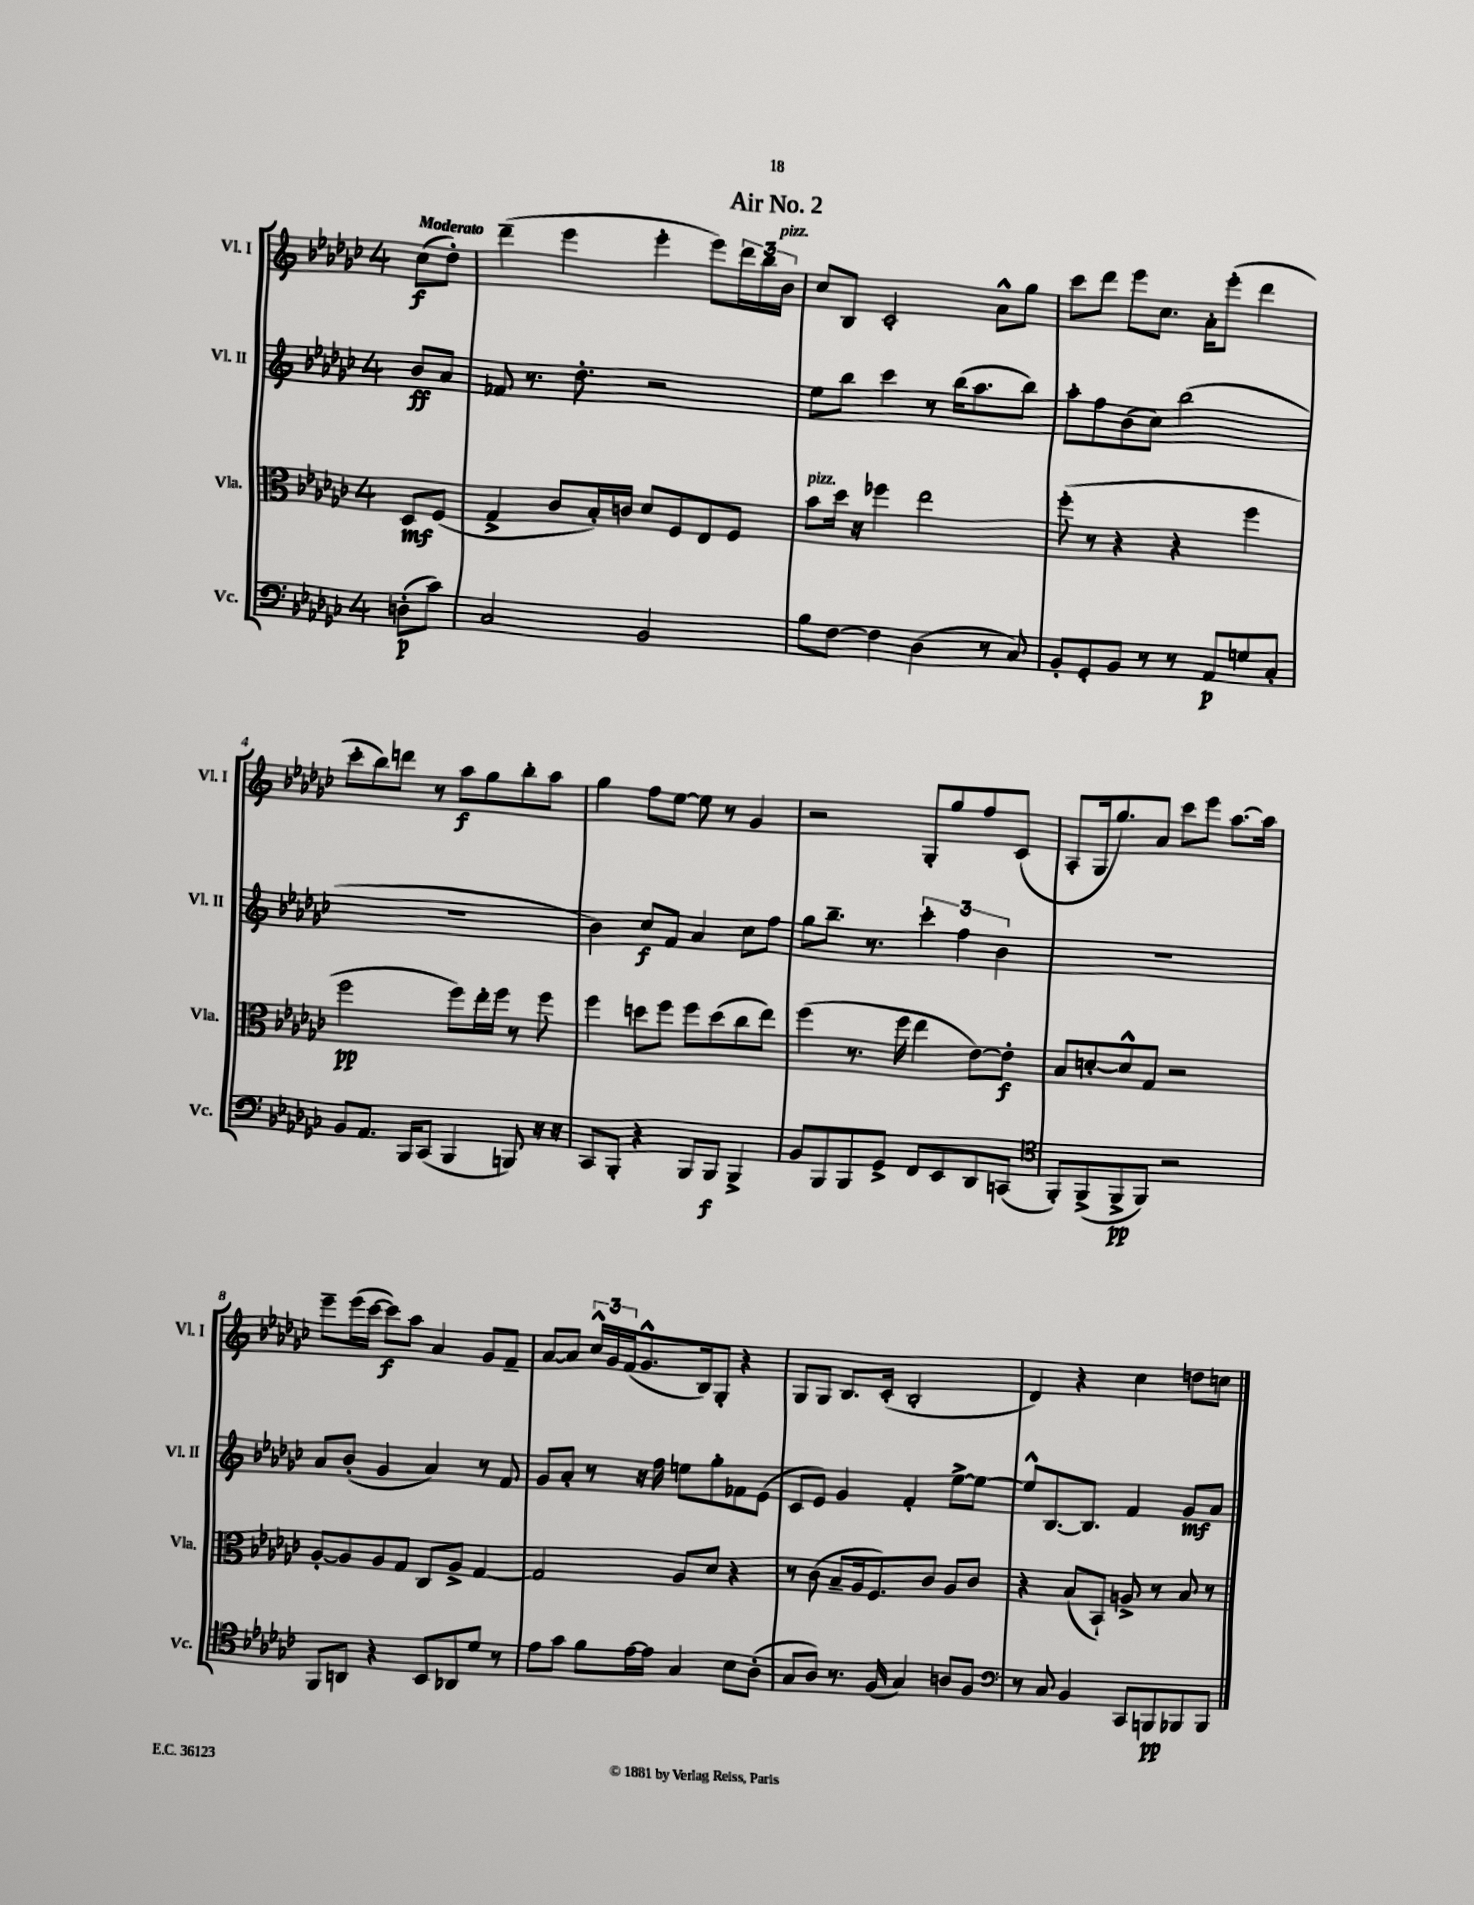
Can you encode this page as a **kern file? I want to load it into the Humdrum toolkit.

**kern	**kern	**kern	**kern
*staff4	*staff3	*staff2	*staff1
*clefF4	*clefC3	*clefG2	*clefG2
*k[b-e-a-d-g-c-]	*k[b-e-a-d-g-c-]	*k[b-e-a-d-g-c-]	*k[b-e-a-d-g-c-]
*M4/4	*M4/4	*M4/4	*M4/4
(8D'\L	8D-/L	8b-/L	(8cc-\L
8c-\J)	(8F/J	8a-/J	8dd-'\J)
=	=	=	=
2C-/	4G-^/	8f-/	(4ddd-~\
.	.	8.r	.
.	8c-/L	.	4eee-\
.	.	8.dd-'\	.
.	16B-'/L)	.	.
.	16c/JJ	.	.
2BB-/	8d-/L	2r	4eee-'\
.	8F/	.	.
.	8E-/	.	8eee-\L)
.	8F/J	.	24ddd-\L
.	.	.	24bb-\
.	.	.	24b-\JJ
=	=	=	=
8B-\L	8b-\L	8ee-\L	8cc-/L
[8F\J	16dd-\Jk	8bb-\J	8B-/J
.	16r	.	.
4F\]	4ff-\	4ccc-\	2c-'/
(4D-\	2ee-\	8r	.
.	.	(16bb-\LK	.
.	.	8.aa-\	.
8r	.	.	8a-^^\L
8C-/)	.	8bb-\J)	8gg-\J
=	=	=	=
8BB-'/L	(8ff'\	8aa-'\L	8ccc-\L
8GG-'/	8r	8ff\	8ddd-\J
8BB-/J	4r	(8b-\	8eee-\L
8r	.	8cc-\J)	8.cc-\J
8r	4r	(2bb-\	.
.	.	.	16a-'\LK
8AA-/L	.	.	(8eee-'\J
8G/	4ff\	.	4ddd-\
8C-'/J	.	.	.
=	=	=	=
8BB-/L	2ff\	1r	8ccc-'\L
8.AA-/J	.	.	8bb-\)
.	.	.	8ddd\J
16BBB-/LK	.	.	.
(8CC-/J	.	.	8r
4BBB-/	8ff\L)	.	8aa-\L
.	16ee-'\L	.	8gg-\
.	16ff\JJ	.	.
8BBB/)	8r	.	8bb-'\
16r	8ff\	.	8aa-\J
16r	.	.	.
=	=	=	=
8CC-/L	4ff\	4b-\)	4gg-\
8BBB-'/J	.	.	.
4r	8dd\L	8cc-/L	8ff\L
.	8ff\J	8f/J	[8ee-\J
8BBB-/L	8ff\L	4a-/	8ee-\]
8BBB-/J	(8dd\	.	8r
4BBB-^/	8cc-\	8cc-\L	4g-/
.	8ee-\J)	8ff\J	.
=	=	=	=
8BB-/L	(4ff\	8gg-\L	2r
8BBB-/	.	8.bb-~\J	.
8BBB-/	8.r	.	.
.	.	8.r	.
8GG-^/J	.	.	.
.	16ff\	.	.
8FF/L	4ee-\	6ccc-'\	8G-'/L
8EE-/	.	.	8gg-/
.	.	6ff\	.
8DD-/	[8e-\L)	.	8ff/
.	.	6b-\	.
(8CC/J	8e-'\]J	.	(8c-/J
=	=	=	=
*clefC4	*	*	*
8FF'/L)	8B-/L	1r	8A-'/L
(8FF^/	[8d'/	.	16G-/k
.	.	.	8.gg-/)
8FF^/	8d^^/]	.	.
8FF/J)	8G-/J	.	8a-/J
2r	2r	.	8ccc-\L
.	.	.	8eee-\J
.	.	.	[8.aa-\L
.	.	.	16aa-\]Jk
=	=	=	=
8FF/L	[8A-'/L	8a-/L	8eee-~\L
8AA/J	8A-/]	(8b-'/J	(16eee-\L
.	.	.	[16ccc-\JJ
4r	8A-/	4g-/	8ccc-\]L)
.	8G-/J	.	8aa-\J
8BB-/L	8C-/L	4a-/)	4a-/
8AA-/	8A-^/J	.	.
8d-/J	[4G-/	8r	8g-/L
8r	.	8f/	8f~/J
=	=	=	=
8e-\L	2G-/]	8g-/L	[8a-/L
8g-\J	.	8a-'/J	8a-/]J
8f\L	.	8r	24cc-^^/LL
.	.	.	24g-/
.	.	.	(24f/J
[16e-\L	.	16r	8.g-^^/
16e-\]JJ	.	16ff\	.
4G-/	8A-/L	8ee\L	.
.	.	.	16B-/k)
.	8d-/J	8gg-'\	8G-'/J
8B-\L	4r	8f-\	4r
(8A-'\J	.	(8e-\J	.
=	=	=	=
8G-/L	8r	8c-/L	8G-/L
8A-/J)	(8c-\	8e-/J)	8G-/J
8.r	8B-~/L	4g-/	8.B-/L
.	16A-/k	.	.
(16F/	8.F/)	.	(16c-'/Jk
4G-/)	.	4f'/	2B-'/
.	8c-/J	.	.
8A/L	8A-/L	[8ee-^\L	.
8F/J	8c-/J	8ee-\_J	.
=	=	=	=
*clefF4	*	*	*
8r	4r	8ee-^^/]L	4d-/)
8C-/	.	[8.B-/	.
4BB-/	(8B-/L	.	4r
.	.	8.B-/]J	.
.	8BB-`/J)	.	.
8CC-/L	8A^/	4f/	4cc-\
8BBB/	8r	.	.
8BBB-/	8B-/	8g-/L	8dd\L
8BBB-/J	8r	8a-/J	8cc\J
==	==	==	==
*-	*-	*-	*-
